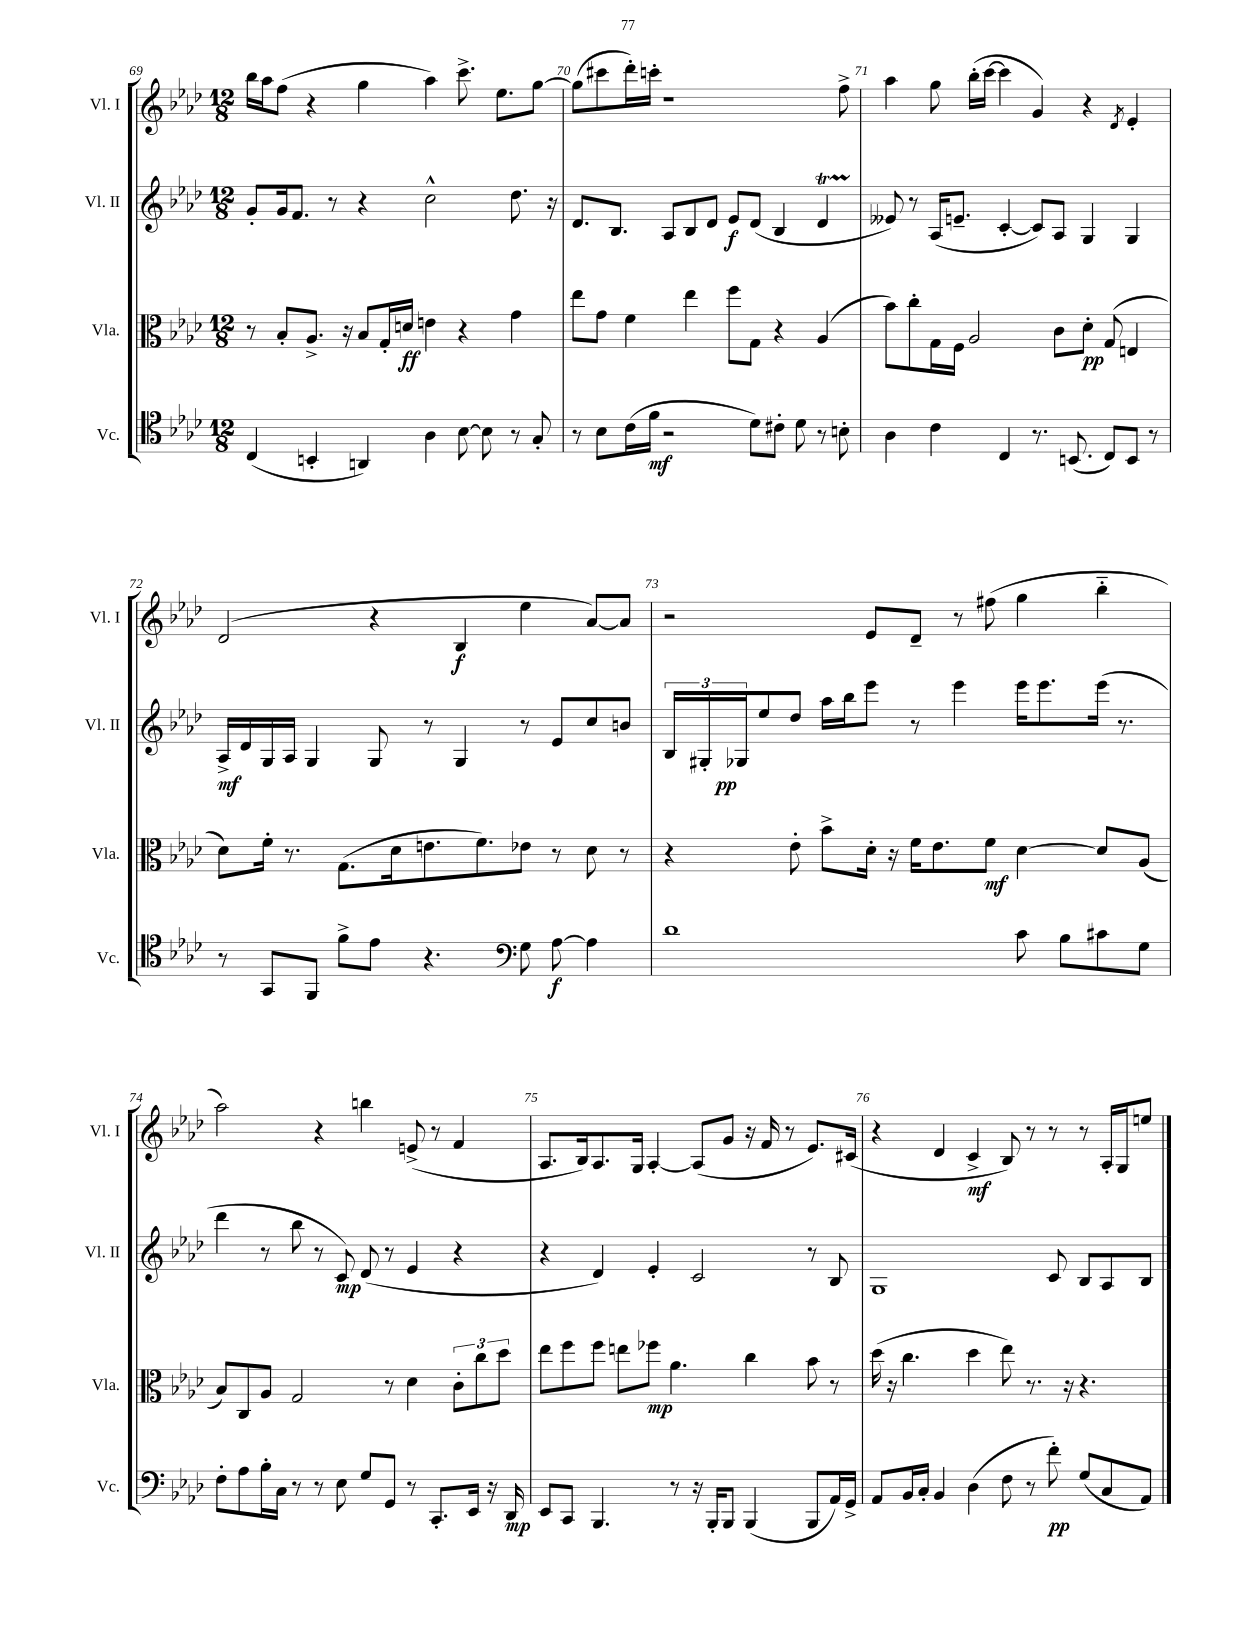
<<
\new StaffGroup <<
\new Staff = "s0" \with { instrumentName = "Vl. I" shortInstrumentName = "Vl. I" } {
    \clef treble \key aes \major \numericTimeSignature \time 12/8
    bes''16 aes''16 f''8( r4 g''4 aes''4) c'''8.-> ees''8. g''8~ |
    g''8( cis'''8 des'''16-.) c'''16-. r1 f''8-> |
    aes''4 g''8 bes''16-.( c'''16~ c'''4 g'4) r4 \acciaccatura { des'8 } ees'4-. |
    des'2( r4 bes4\f ees''4 aes'8~) aes'8 |
    r2 ees'8 des'8-- r8 fis''8( g''4 bes''4-_ |
    aes''2) r4 b''4 e'8->( r8 f'4 |
    aes8. bes16) aes8. g16 aes4~-. aes8( g'8 r16 f'16 r8 ees'8.) cis'16( |
    r4 des'4 c'4->\mf bes8) r8 r8 r8 aes16-. g16 e''8 \bar "|." |
}
\new Staff = "s1" \with { instrumentName = "Vl. II" shortInstrumentName = "Vl. II" } {
    \clef treble \key aes \major \numericTimeSignature \time 12/8
    g'8-. g'16 f'8. r8 r4 c''2-^ des''8. r16 |
    des'8. bes8. aes8 bes8 des'8 ees'8\f des'8( bes4 des'4\startTrillSpan |
    eeses'8\stopTrillSpan) r8 aes16( e'8.-- c'4~-. c'8) aes8 g4 g4 |
    aes16->\mf des'16 g16 aes16 g4 g8 r8 g4 r8 ees'8 c''8 b'8 |
    \tuplet 3/2 { bes16 gis16-. ges16\pp } ees''8 des''8 aes''16 bes''16 ees'''8 r8 ees'''4 ees'''16 ees'''8. ees'''16( r8. |
    des'''4 r8 bes''8 r8 c'8\mp) des'8( r8 ees'4 r4 |
    r4 des'4) ees'4-. c'2 r8 bes8 |
    g1 c'8 bes8 aes8 bes8 \bar "|." |
}
\new Staff = "s2" \with { instrumentName = "Vla." shortInstrumentName = "Vla." } {
    \clef alto \key aes \major \numericTimeSignature \time 12/8
    r8 bes8-. aes8.-> r16 bes8 g16-. d'16\ff e'4 r4 g'4 |
    ees''8 g'8 f'4 ees''4 f''8 g8 r4 aes4( |
    bes'8) c''8-. g16 f16 aes2 c'8 des'8-.\pp g8( e4 |
    des'8) f'16-. r8. g8.( des'16 e'8. f'8.) ees'8 r8 des'8 r8 |
    r4 ees'8-. bes'8-> des'16-. r16 f'16 ees'8. f'8\mf des'4~ des'8 aes8( |
    bes8) c8 aes8 g2 r8 des'4 \tuplet 3/2 { c'8-. c''8 des''8 } |
    ees''8 f''8 f''8 e''8 fes''8\mp aes'4. c''4 bes'8 r8 |
    des''16( r16 c''4. des''4 ees''8) r8. r16 r4. \bar "|." |
}
\new Staff = "s3" \with { instrumentName = "Vc." shortInstrumentName = "Vc." } {
    \clef tenor \key aes \major \numericTimeSignature \time 12/8
    c4( b,4-. a,4) aes4 bes8~ bes8 r8 g8-. |
    r8 bes8 c'16( f'16\mf r2 des'8) cis'8-. des'8 r8 b8-. |
    aes4 c'4 c4 r8. b,8.( c8) b,8 r8 |
    r8 g,8 f,8 f'8-> ees'8 r4. \clef bass g8 aes8~\f aes4 |
    des'1 c'8 bes8 cis'8 g8 |
    f8-. aes8 bes16-. c16 r8 r8 ees8 g8 g,8 r8 c,8.-. ees,16 r16 des,16\mp |
    ees,8 c,8 bes,,4. r8 r16 bes,,16-. bes,,8 bes,,4( bes,,8 aes,16) g,16-> |
    aes,8 bes,16 c16-. bes,4 des4( f8 r8 f'8-.\pp) g8( c8 aes,8) \bar "|." |
}
>>
>>
\layout { \context { \Score currentBarNumber = #69 \override BarNumber.break-visibility = ##(#f #t #t) barNumberVisibility = #all-bar-numbers-visible } }
